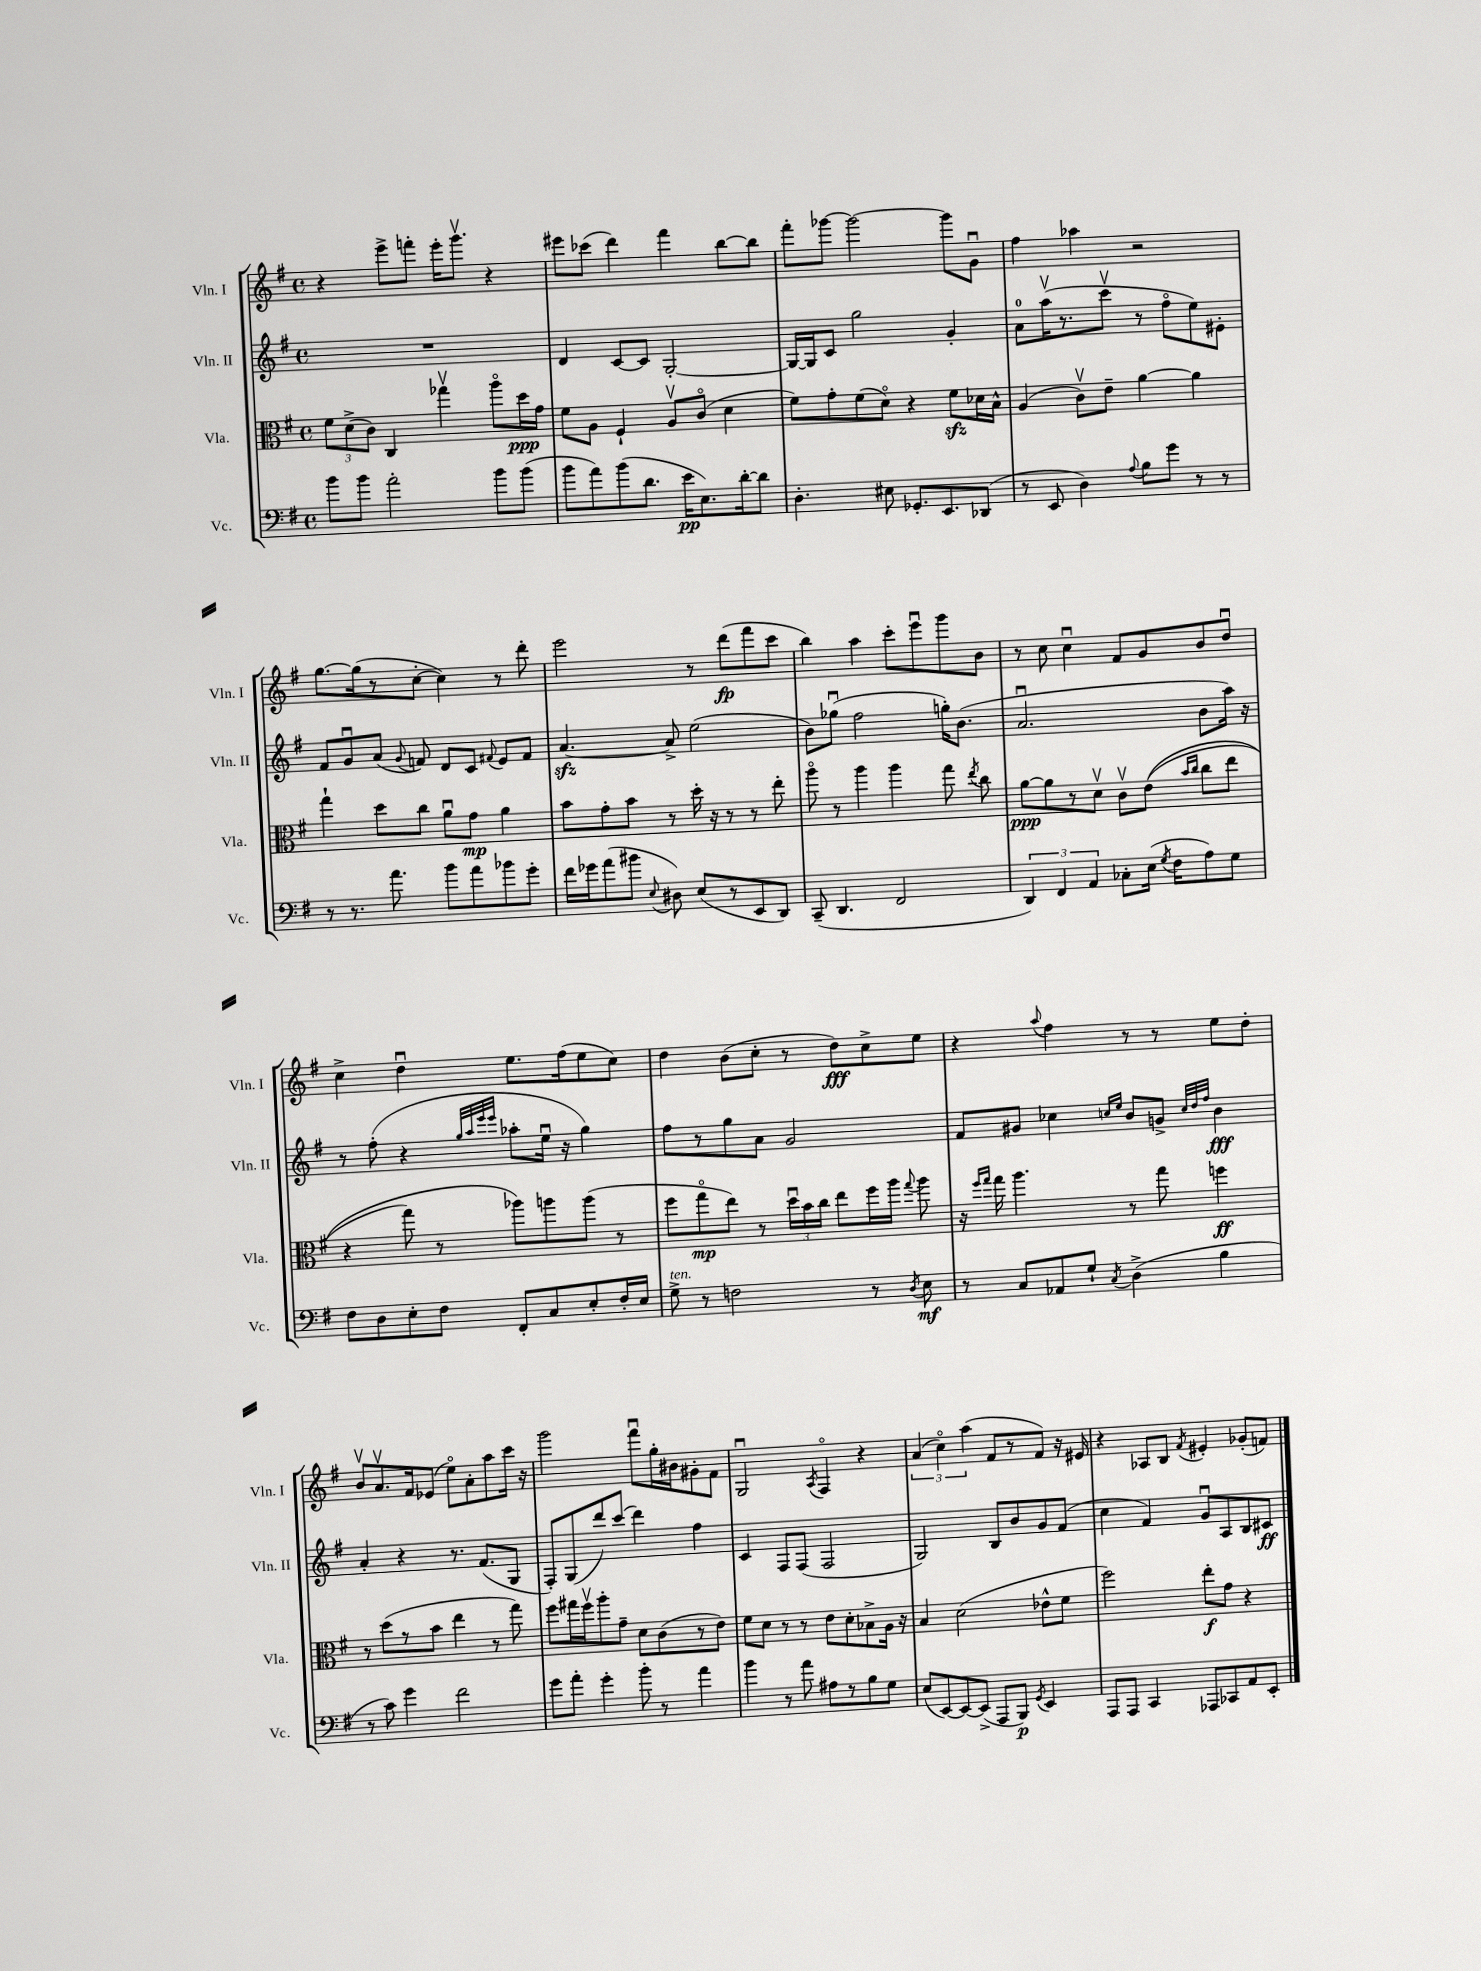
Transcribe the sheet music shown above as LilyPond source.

<<
\new StaffGroup <<
\new Staff = "s0" \with { instrumentName = "Vln. I" shortInstrumentName = "Vln. I" } {
    \clef treble \key g \major \defaultTimeSignature \time 4/4
    \autoBeamOff r4 e'''8[-> f'''8]-. e'''16[-. g'''8.]\upbow r4 |
    eis'''8[ ces'''8]( d'''4) fis'''4 b''8[~ b''8] |
    fis'''8[-. ges'''8]~ ges'''2~ ges'''8[ g'8]\downbow |
    fis''4 aes''4 r2 |
    g''8.[~ g''16( r8 c''8]~-. c''4) r8 d'''8-. |
    e'''2 r8 d'''8[\fp( fis'''8 c'''8] |
    b''4) a''4 c'''8[-. e'''8\downbow g'''8 b'8] |
    r8 c''8 c''4\downbow fis'8[ g'8 b'8 d''8]\downbow |
    c''4-> d''4\downbow e''8.[ fis''16( e''8 c''8]) |
    d''4 b'8[( c''8]-. r8 d''8[\fff) c''8-> e''8] |
    r4 \appoggiatura { a''8 } fis''4 r8 r8 e''8[ d''8]-. |
    b'8[\upbow a'8.\upbow fis'16 ees'8]( e''8[\flageolet) a'8-. a''8 c'''16] r16 |
    g'''2 fis'''8[\downbow g''16-. bis'16 gis'8-. fis'8] |
    g2\downbow \acciaccatura { a8 } fis4\flageolet r4 |
    \tuplet 3/2 { a'4( c''4\flageolet) a''4( } fis'8[ r8 fis'8]) r16 eis'16 |
    r4 aes8[ b8] \acciaccatura { fis'8 } eis'4-. ges'8[-.( f'8]) \bar "|." |
}
\new Staff = "s1" \with { instrumentName = "Vln. II" shortInstrumentName = "Vln. II" } {
    \clef treble \key g \major \defaultTimeSignature \time 4/4
    \autoBeamOff R1 |
    d'4 c'8[~ c'8] g2~-. |
    g16[~ g16 c'8] g''2 g'4-. |
    a'8[-0 a''16\upbow( r8. c'''8]\upbow r8 fis''8[\flageolet e''8) eis'8]-. |
    fis'8[ g'8\downbow a'8]( \appoggiatura { g'8 } f'8) d'8[ c'8] \appoggiatura { fis'8 } e'8[ fis'8] |
    a'4.~\sfz a'8-> e''2( |
    b'8[) ges''8]\downbow( fis''2 g''16[-.) b'8.]( |
    a'2.\downbow b'8[ a''16]) r16 |
    r8 fis''8-.( r4 \grace { g''32[ a''32 e'''32 e'''32] } aes''8[-. e''16]\downbow r16 g''4) |
    fis''8[ r8 g''8 a'8] g'2 |
    fis'8[ gis'8] ces''4 \grace { c''16[ e''16] } b'8[ g'8]-> \grace { c''32[ d''32 fis''32] } b'4\fff |
    a'4-. r4 r8. fis'8.[( g8] |
    fis8[-.) g8( d'''8) c'''8]( d'''4) fis''4 |
    c'4 fis8[ fis8]( fis2 |
    g2) b8[ b'8 g'8 fis'8]( |
    c''4 fis'4) g'8[\downbow a8 b8 cis'8]\ff \bar "|." |
}
\new Staff = "s2" \with { instrumentName = "Vla." shortInstrumentName = "Vla." } {
    \clef alto \key g \major \defaultTimeSignature \time 4/4
    \autoBeamOff \tuplet 3/2 { fis'8[ d'8->( c'8]) } c4 ges''4\upbow a''8[\flageolet d''16\ppp g'16] |
    fis'8[ a8] fis4-! a8[\upbow c'8]\flageolet( d'4 |
    fis'8[) g'8-. fis'8( d'8]\flageolet) r4 fis'8[\sfz des'16 b16]-^ |
    a4( c'8[\upbow) e'8]-- a'4~ a'4 |
    g''4-! d''8[ c''8] a'8[\downbow g'8]\mp a'4 |
    b'8[ g'8-. b'8] r8 d''16-. r16 r8 r8 e''8-. |
    a''8\flageolet r8 a''4 a''4 g''8 \acciaccatura { e''8 } c''8 |
    a'8[~\ppp a'8 r8 d'8]\upbow c'8[\upbow e'8](\( \grace { b'16[ c''16] } c''8[ e''8] |
    r4 g''8) r8 aes''8[\) a''8 a''8]( r8 |
    fis''8[ g''8\flageolet\mp e''8]) r8 \tuplet 3/2 { d''16[\downbow b'16 c''16] } e''8[ fis''16 a''16] \appoggiatura { g''8 } a''8 |
    r16 \grace { fis''16[ g''16] } g''16 a''4. r8 g''8 f''4\ff |
    r8 d''8[( r8 b'8] e''4 r8 g''8) |
    fis''8[ gis''16 fis''16\upbow a''8-. g'8]-- d'8[ c'8( r8 e'8]) |
    fis'8[ d'8] r8 r8 e'8[ d'8-. bes8-> a16] r16 |
    b4 d'2( ees'8[-^ fis'8] |
    fis''2) e''8[-.\f g'8] r4 \bar "|." |
}
\new Staff = "s3" \with { instrumentName = "Vc." shortInstrumentName = "Vc." } {
    \clef bass \key g \major \defaultTimeSignature \time 4/4
    \autoBeamOff b'8[ b'8] a'2-. b'8[ b'8]( |
    b'8[ a'8) b'8( d'8.] e'16[\pp e8.) d'16~-. d'8] |
    d4.-. eis8 ges,8.[-. e,8. des,8]( |
    r8 e,8 d4) \appoggiatura { a8 } b8[ g'8] r8 r8 |
    r8 r8. a'8. b'8[ a'8 bes'8 g'8]-. |
    fis'16[ ges'16 a'8( bis'8] \appoggiatura { e8 } dis8) e8[( r8 e,8 d,8]) |
    c,8--( d,4. fis,2 |
    \tuplet 3/2 { d,4) fis,4 a,4 } ces8[-. e16]( \acciaccatura { g8 } fis16[ a8) g8] |
    fis8[ d8 e8-. fis8] fis,8[-. c8 e8-. fis16-. e16] |
    g8->^\markup { \italic "ten." } r8 f2 r8 \acciaccatura { d8 } e8\mf |
    r8 c8[ aes,8 g8]-! \acciaccatura { c8 } d4->( b4 |
    r8 c'8) g'4 fis'2 |
    g'8[ a'8]-. g'4-. b'8-. r8 a'4 |
    b'4 r8 a'8 ais8[ r8 b8 g8] |
    e8[( e,8~) e,8~ e,8]->( a,,8[ b,,8]\p) \acciaccatura { g,8 } e,4 |
    a,,8[ a,,8] c,4 aes,,8[ ces,8 a,8 e,8]-. \bar "|." |
}
>>
>>
\layout { \context { \Score \remove "Bar_number_engraver" } }
